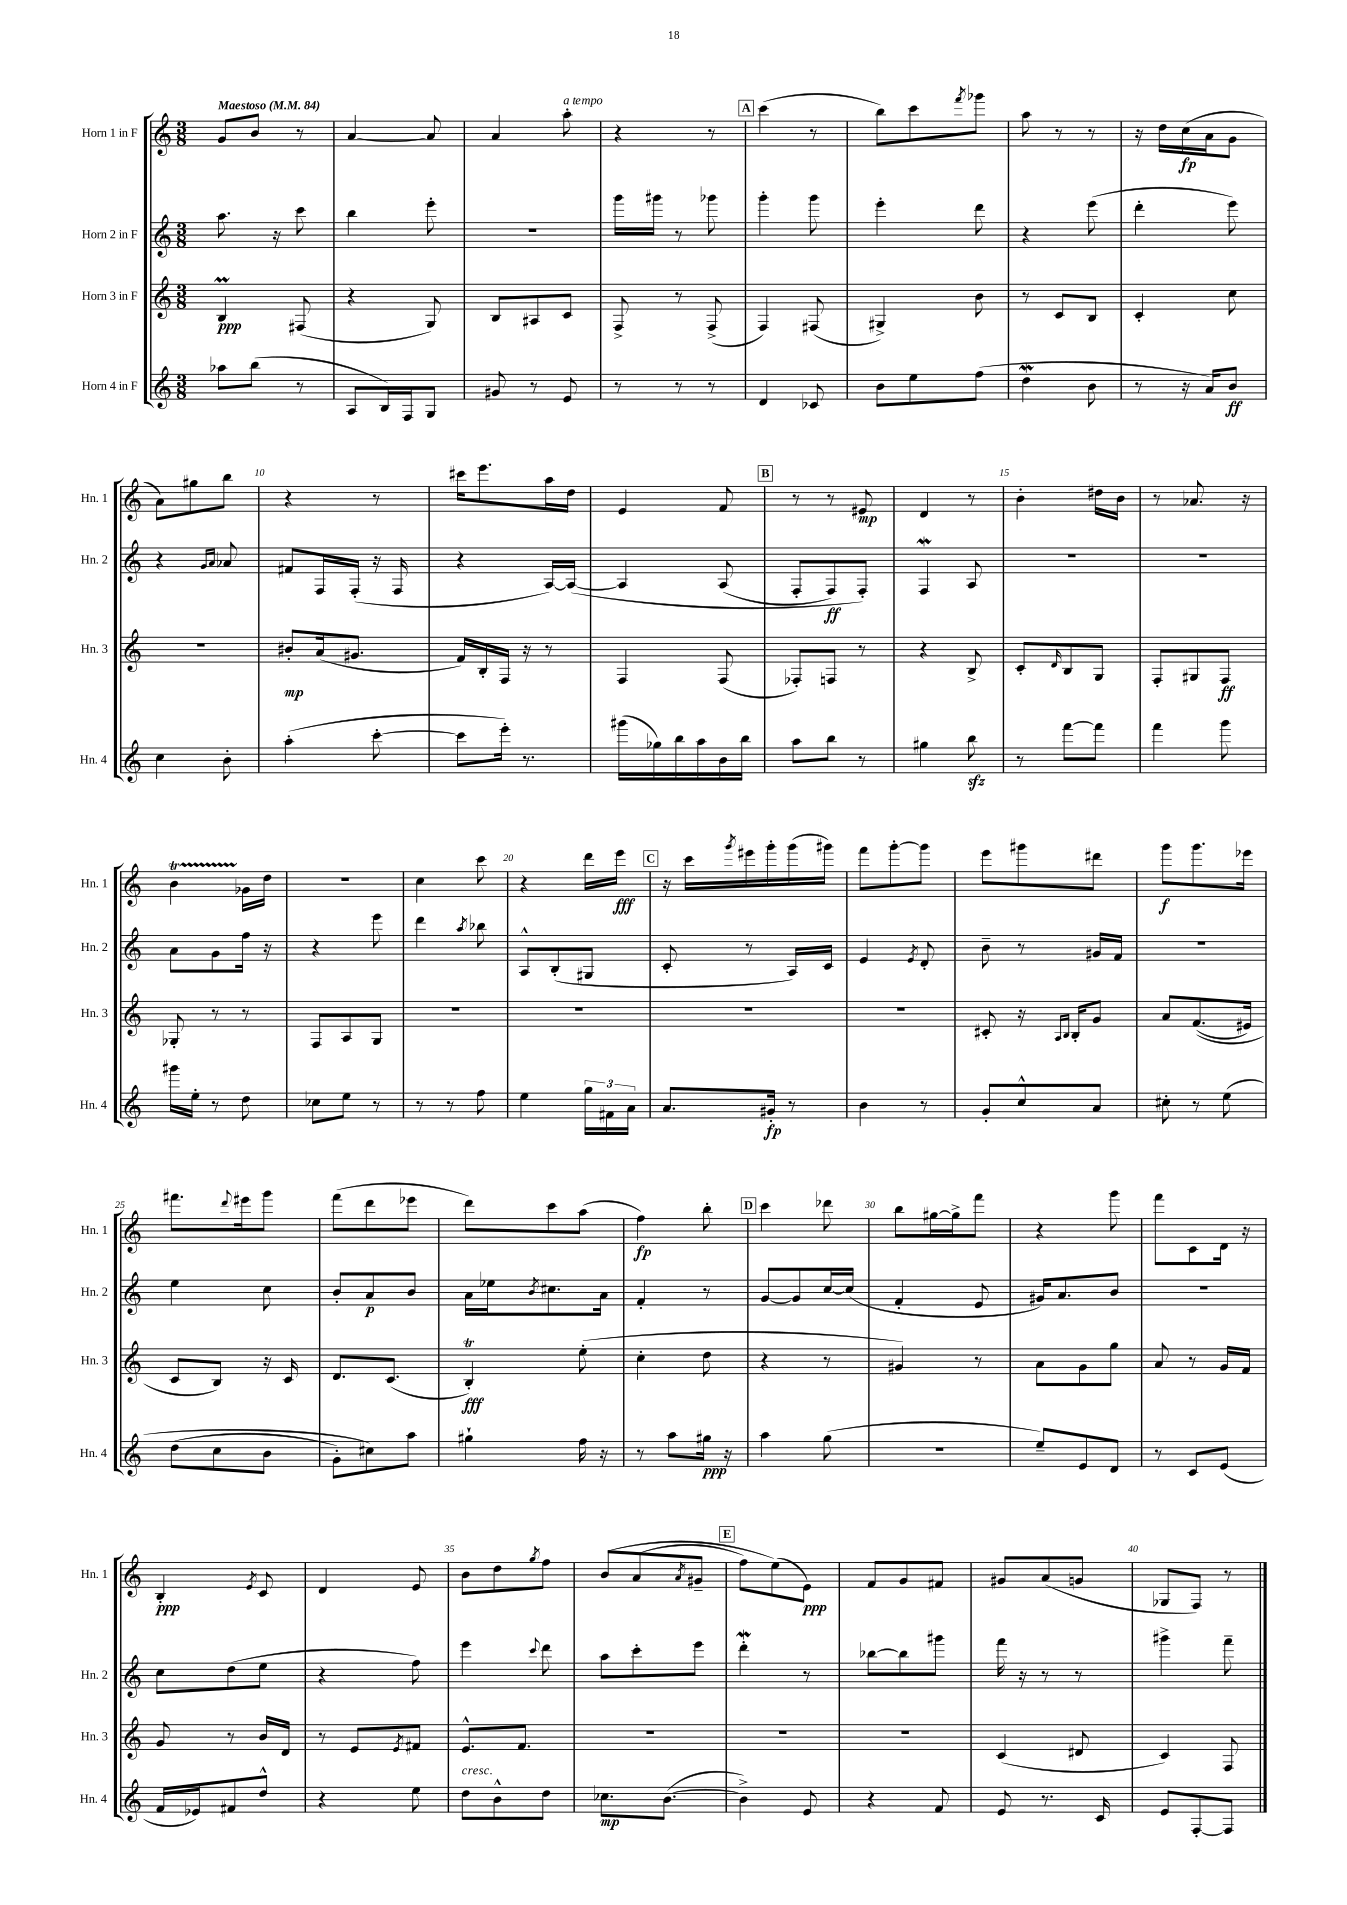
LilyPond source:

<<
\new StaffGroup <<
\new Staff = "s0" \with { instrumentName = "Horn 1 in F" shortInstrumentName = "Hn. 1" } {
    \clef treble \key c \major \numericTimeSignature \time 3/8 \tempo "Maestoso" 4 = 84
    g'8 b'8 r8 |
    a'4~ a'8 |
    a'4 a''8-.^\markup { \italic "a tempo" } |
    r4 r8 |
    \mark \markup { \box "A" } c'''4( r8 |
    b''8) c'''8 \acciaccatura { f'''8 } ges'''8 |
    a''8 r8 r8 |
    r16 d''16 c''16\fp( a'16 g'8 |
    a'8) gis''8 b''8 |
    r4 r8 |
    cis'''16 e'''8. a''16 d''16 |
    e'4 f'8 |
    \mark \markup { \box "B" } r8 r8 eis'8\mp |
    d'4 r8 |
    b'4-. dis''16 b'16 |
    r8 aes'8. r16 |
    b'4\startTrillSpan ges'16\stopTrillSpan d''16 |
    R4. |
    c''4 c'''8 |
    r4 d'''16 e'''16\fff |
    \mark \markup { \box "C" } r16 c'''16 \acciaccatura { g'''8 } eis'''16 g'''16-. g'''16( gis'''16) |
    f'''8 g'''8~-. g'''8 |
    e'''8 gis'''8 dis'''8 |
    g'''8\f g'''8. ees'''16 |
    fis'''8. \appoggiatura { d'''8 } eis'''16 g'''8 |
    f'''8( d'''8 ees'''8 |
    d'''8) c'''8 a''8( |
    f''4\fp) b''8-. |
    \mark \markup { \box "D" } c'''4 des'''8 |
    b''8 gis''16~ gis''16-> f'''8 |
    r4 g'''8 |
    f'''8 c'8 d'16 r16 |
    b4-.\ppp \acciaccatura { e'8 } c'8 |
    d'4 e'8 |
    b'8 d''8 \acciaccatura { g''8 } f''8 |
    b'8\( a'8( \acciaccatura { a'8 } gis'8-- |
    \mark \markup { \box "E" } f''8) e''8(\) e'8\ppp) |
    f'8 g'8 fis'8 |
    gis'8 a'8( g'8 |
    ges8 f8) r8 \bar "|." |
}
\new Staff = "s1" \with { instrumentName = "Horn 2 in F" shortInstrumentName = "Hn. 2" } {
    \clef treble \key c \major \numericTimeSignature \time 3/8
    a''8. r16 c'''8 |
    b''4 e'''8-. |
    R4. |
    g'''16 gis'''16 r8 ges'''8 |
    \mark \markup { \box "A" } g'''4-. g'''8 |
    e'''4-. d'''8 |
    r4 e'''8( |
    d'''4-. e'''8) |
    r4 \grace { g'16 a'16 } aes'8 |
    fis'8 f16 f16-.( r16 f16 |
    r4 a16~) a16~\( |
    a4 a8( |
    \mark \markup { \box "B" } f8-. f8\ff) f8-.\) |
    f4\mordent a8 |
    R4. |
    R4. |
    a'8 g'8 f''16 r16 |
    r4 e'''8 |
    d'''4 \acciaccatura { a''8 } bes''8 |
    a8-^ b8-.( gis8 |
    \mark \markup { \box "C" } c'8-. r8 a16) c'16 |
    e'4 \acciaccatura { e'8 } d'8-. |
    b'8-- r8 gis'16 f'16 |
    R4. |
    e''4 c''8 |
    b'8-. a'8\p b'8 |
    a'16 ees''16 \acciaccatura { b'8 } cis''8. a'16 |
    f'4-. r8 |
    \mark \markup { \box "D" } g'8~ g'8 c''16~ c''16( |
    f'4-. e'8 |
    gis'16) a'8. b'8 |
    R4. |
    c''8 d''8( e''8 |
    r4 f''8) |
    e'''4 \appoggiatura { c'''8 } d'''8 |
    a''8 c'''8-. e'''8 |
    \mark \markup { \box "E" } d'''4-.\mordent r8 |
    bes''8~ bes''8 gis'''8 |
    f'''16 r16 r8 r8 |
    gis'''4-> f'''8-- \bar "|." |
}
\new Staff = "s2" \with { instrumentName = "Horn 3 in F" shortInstrumentName = "Hn. 3" } {
    \clef treble \key c \major \numericTimeSignature \time 3/8
    b4\prall\ppp fis8( |
    r4 g8) |
    b8 ais8 c'8 |
    f8-> r8 f8->( |
    \mark \markup { \box "A" } f4) fis8( |
    gis4->) b'8 |
    r8 c'8 b8 |
    c'4-. c''8 |
    R4. |
    bis'8-.\mp a'16( gis'8. |
    f'16) b16-. f16 r16 r8 |
    f4 f8( |
    \mark \markup { \box "B" } fes8-.) f8 r8 |
    r4 b8-> |
    c'8-. \grace { d'16 } b8 g8 |
    f8-. gis8 f8\ff |
    ges8-. r8 r8 |
    f8 a8 g8 |
    R4. |
    R4. |
    \mark \markup { \box "C" } R4. |
    R4. |
    cis'8-. r16 \grace { a16 b16 } b16-. g'8 |
    a'8 f'8.(\( eis'16) |
    c'8 b8\) r16 c'16 |
    d'8. c'8.( |
    b4-.\trill\fff) e''8-.( |
    c''4-. d''8 |
    \mark \markup { \box "D" } r4 r8 |
    gis'4) r8 |
    a'8 g'8 g''8 |
    a'8 r8 g'16 f'16 |
    g'8 r8 b'16 d'16 |
    r8 e'8 \acciaccatura { e'8 } fis'8 |
    e'8.-^ f'8. |
    R4. |
    \mark \markup { \box "E" } R4. |
    R4. |
    c'4( dis'8 |
    c'4) f8 \bar "|." |
}
\new Staff = "s3" \with { instrumentName = "Horn 4 in F" shortInstrumentName = "Hn. 4" } {
    \clef treble \key c \major \numericTimeSignature \time 3/8
    aes''8 b''8( r8 |
    a8 b16) f16 g8 |
    gis'8 r8 e'8 |
    r8 r8 r8 |
    \mark \markup { \box "A" } d'4 ces'8 |
    b'8 e''8 f''8( |
    d''4\mordent b'8 |
    r8 r16 a'16) b'8\ff |
    c''4 b'8-. |
    a''4-.( c'''8~-. |
    c'''8 e'''16-.) r8. |
    gis'''16( ges''16) b''16 a''16 b'16 b''16 |
    \mark \markup { \box "B" } a''8 b''8 r8 |
    gis''4 b''8\sfz |
    r8 f'''8~ f'''8 |
    f'''4 g'''8 |
    gis'''16 e''16-. r8 d''8 |
    ces''8 e''8 r8 |
    r8 r8 f''8 |
    e''4 \tuplet 3/2 { g''16 fis'16 a'16 } |
    \mark \markup { \box "C" } a'8. gis'16-.\fp r8 |
    b'4 r8 |
    g'8-. c''8-^ a'8 |
    cis''8-. r8 e''8\( |
    d''8( c''8 b'8 |
    g'8-.) cis''8\) a''8 |
    gis''4-! f''16 r16 |
    r8 a''8 gis''16\ppp r16 |
    \mark \markup { \box "D" } a''4 g''8( |
    R4. |
    e''8--) e'8 d'8 |
    r8 c'8 e'8( |
    f'16 ees'16) fis'8 d''8-^ |
    r4 e''8 |
    d''8^\markup { \italic "cresc." } b'8-^ d''8 |
    ces''8.\mp b'8.~( |
    \mark \markup { \box "E" } b'4->) e'8 |
    r4 f'8 |
    e'8 r8. c'16 |
    e'8 f8~-. f8 \bar "|." |
}
>>
>>
\layout { \context { \Score \override BarNumber.break-visibility = ##(#f #t #t) barNumberVisibility = #(every-nth-bar-number-visible 5) } }
